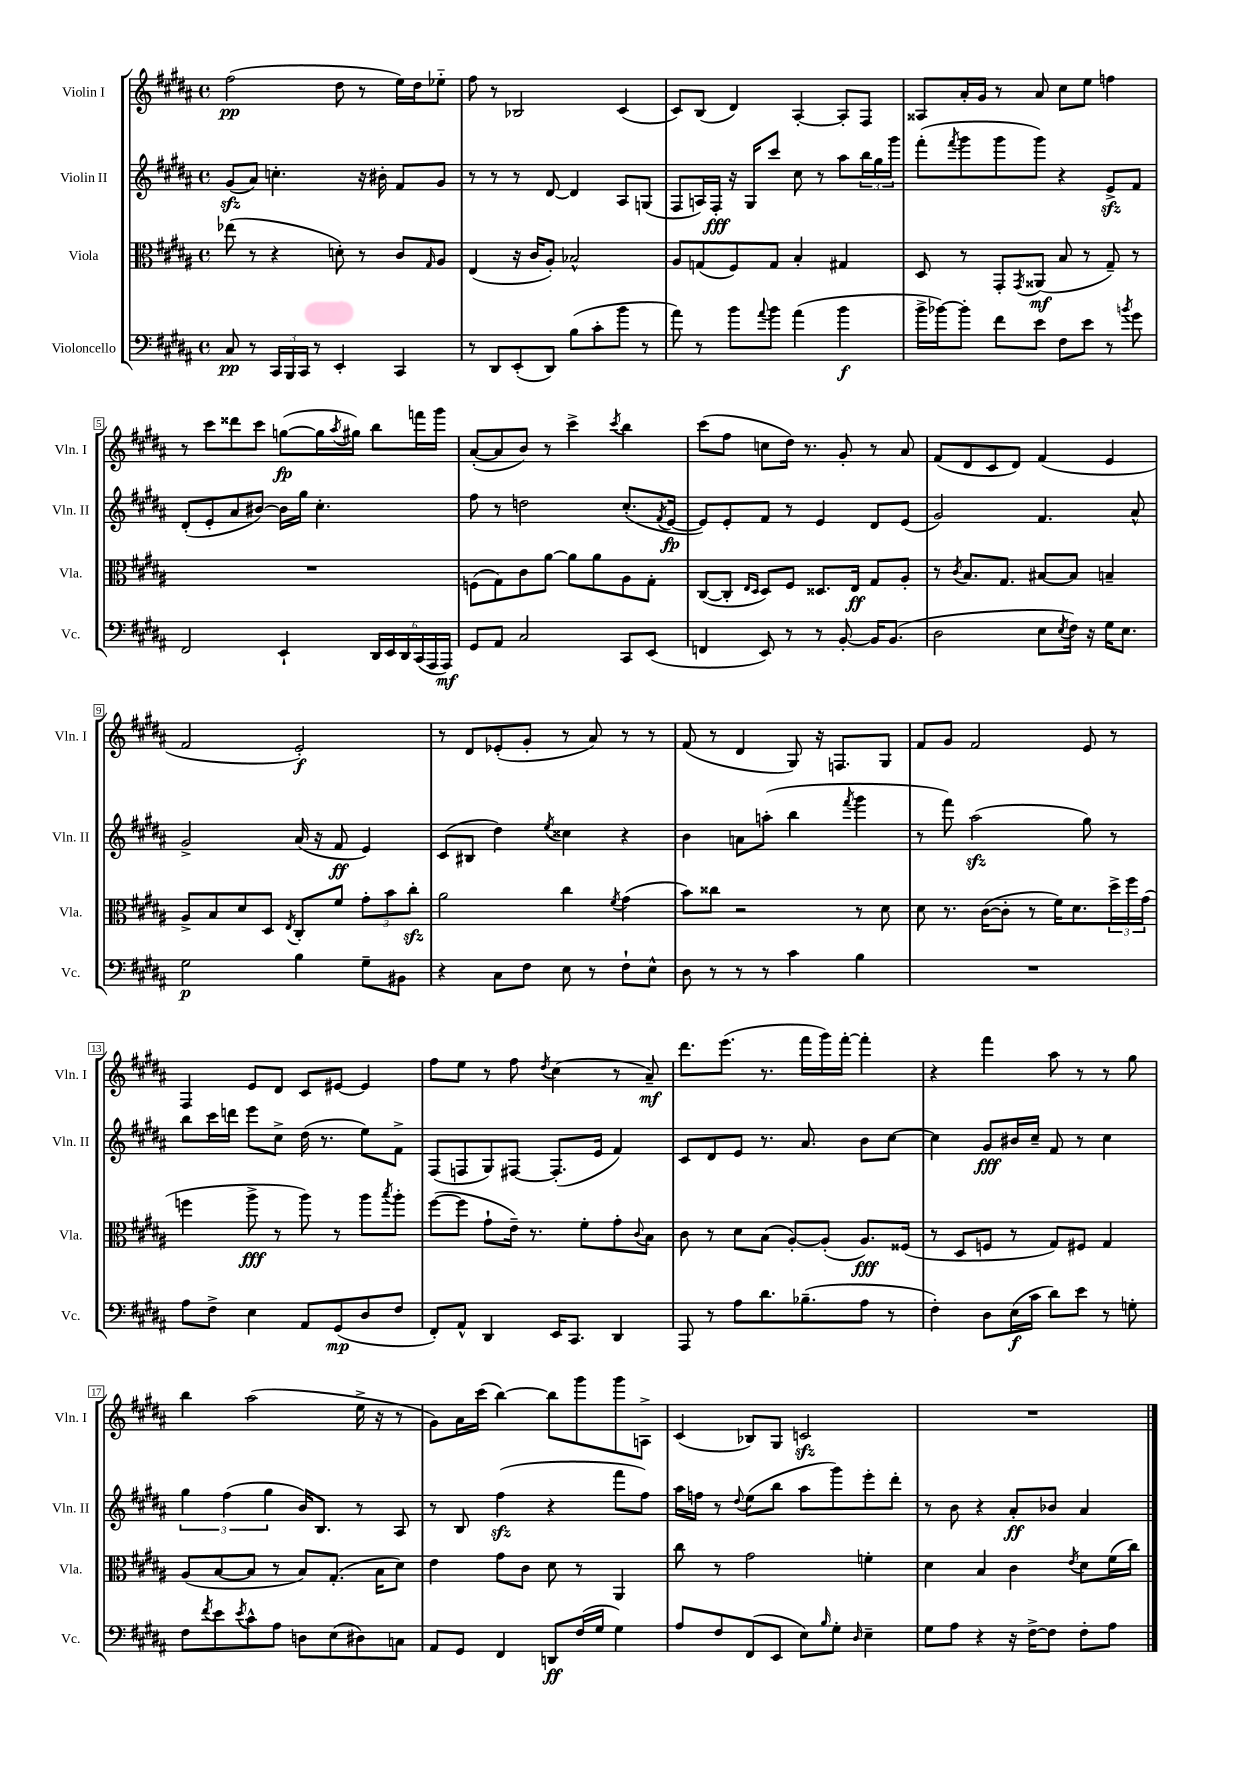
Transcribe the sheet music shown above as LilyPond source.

<<
\new StaffGroup <<
\new Staff = "s0" \with { instrumentName = "Violin I" shortInstrumentName = "Vln. I" } {
    \clef treble \key b \major \defaultTimeSignature \time 4/4
    fis''2\pp( dis''8 r8 e''16) dis''16 ees''8-_ |
    fis''8 r8 bes2 cis'4( |
    cis'8) b8( dis'4) ais4~-. ais8-. fis8 |
    aisis8 ais'16-. gis'16 r8 ais'8 cis''8 e''8 f''4 |
    r8 cis'''8 disis'''8 cis'''8 g''8~\fp( g''16 \acciaccatura { ais''8 } gis''16) b''8 f'''16 gis'''16 |
    ais'8~-.( ais'8 b'8) r8 cis'''4-> \acciaccatura { cis'''8 } b''4 |
    cis'''8( fis''8 c''8 dis''16) r8. gis'8-. r8 ais'8 |
    fis'8( dis'8 cis'8 dis'8) fis'4( e'4 |
    fis'2 e'2-.\f) |
    r8 dis'8 ees'8-.( gis'8-. r8 ais'8) r8 r8 |
    fis'8( r8 dis'4 gis8) r16 f8. gis8 |
    fis'8 gis'8 fis'2 e'8 r8 |
    fis4 e'8 dis'8 cis'8 eis'8~ eis'4 |
    fis''8 e''8 r8 fis''8 \acciaccatura { dis''8 } cis''4( r8 ais'8--\mf) |
    dis'''8. e'''8.( r8. fis'''16 gis'''16) fis'''16~-. fis'''4-. |
    r4 fis'''4 ais''8 r8 r8 gis''8 |
    b''4 ais''2( e''16-> r16 r8 |
    gis'8) ais'16 cis'''16( b''4~) b''8 gis'''8 gis'''8 a8-> |
    cis'4( bes8) gis8 c'2\sfz |
    R1 \bar "|." |
}
\new Staff = "s1" \with { instrumentName = "Violin II" shortInstrumentName = "Vln. II" } {
    \clef treble \key b \major \defaultTimeSignature \time 4/4
    gis'8\sfz( ais'8) c''4.-. r16 bis'16-. fis'8 gis'8 |
    r8 r8 r8 dis'8~ dis'4 ais8 g8( |
    fis8 a16) fis16-.\fff r16 gis16 cis'''8 cis''8 r8 ais''8 \tuplet 3/2 { b''16 gis''16 gis'''16 } |
    fis'''8-.( \acciaccatura { fis'''8 } gis'''8 gis'''8 gis'''8) r4 e'8->\sfz fis'8 |
    dis'8-.( e'8-. ais'8 bis'8~) bis'16 gis''16 cis''4.-. |
    fis''8 r8 d''2 cis''8.-.( \acciaccatura { fis'8 } e'16~\fp |
    e'8) e'8-. fis'8 r8 e'4 dis'8 e'8( |
    gis'2) fis'4. ais'8-^ |
    gis'2-> ais'16( r16 fis'8\ff e'4) |
    cis'8( bis8 dis''4) \acciaccatura { e''8 } cisis''4 r4 |
    b'4 a'8 a''8-.( b''4 \acciaccatura { fis'''8 } gis'''4 |
    r8 fis'''8) ais''2\sfz( gis''8) r8 |
    b''8 cis'''16 d'''16 e'''8 cis''8-> dis''16( r8. e''8) fis'8-> |
    fis8( f8 gis8) fis8~ fis8.-.( e'16 fis'4) |
    cis'8 dis'8 e'8 r8. ais'8. b'8 cis''8~ |
    cis''4 gis'8\fff bis'16 cis''16-- fis'8 r8 cis''4 |
    \tuplet 3/2 { gis''4 fis''4( gis''4 } b'16) b8. r8 ais8 |
    r8 b8 fis''4\sfz( r4 fis'''8 fis''8) |
    ais''16 f''16 r8 \appoggiatura { dis''8 } e''8( b''8 ais''8 gis'''8) e'''8-. dis'''8-. |
    r8 b'8 r4 ais'8-.\ff bes'8 ais'4 \bar "|." |
}
\new Staff = "s2" \with { instrumentName = "Viola" shortInstrumentName = "Vla." } {
    \clef alto \key b \major \defaultTimeSignature \time 4/4
    ees''8( r8 r4 d'8-.) r8 cis'8 \grace { gis16 } ais8 |
    e4( r16 cis'16 ais8-.) bes2-^ |
    ais8 g8( fis8) g8 b4-. gis4 |
    dis8 r8 gis,8-. \acciaccatura { gis,8 } aisis,8\mf( b8 r8 gis8--) r8 |
    R1 |
    f8( gis8) cis'8 ais'8~ ais'8 ais'8 ais8 gis8-. |
    cis8~( cis8-. \grace { e16 dis16 } dis8) fis8 disis8. e16\ff gis8 ais8-. |
    r8 \acciaccatura { cis'8 } b8. gis8. bis8~ bis8 b4-- |
    ais8-> b8 dis'8 dis8 \acciaccatura { e8 } cis8-. fis'8 \tuplet 3/2 { gis'8-. b'8 cis''8-.\sfz } |
    ais'2 cis''4 \acciaccatura { fis'8 } gis'4( |
    b'8) cisis''8 r2 r8 dis'8 |
    dis'8 r8. cis'16~( cis'8-. r8 fis'16) dis'8. \tuplet 3/2 { dis''16-> fis''16 gis'16( } |
    f''4 ais''8->\fff r8 ais''8) r8 ais''8 \acciaccatura { b''8 } ais''8-. |
    fis''8~( fis''8 gis'8-! e'16--) r8. fis'8-. gis'8-. \appoggiatura { cis'8 } b8 |
    cis'8 r8 dis'8 b8( ais8~-.) ais8-.( ais8.\fff) fisis16( |
    r8 dis8 f8 r8 gis8) fis8 gis4 |
    ais8( b8~ b8 r8 b8) gis8.-.( b16 dis'8) |
    e'4 gis'8 cis'8 dis'8 r8 ais,4 |
    cis''8 r8 gis'2 f'4-. |
    dis'4 b4 cis'4 \acciaccatura { e'8 } dis'8 fis'16( cis''16) \bar "|." |
}
\new Staff = "s3" \with { instrumentName = "Violoncello" shortInstrumentName = "Vc." } {
    \clef bass \key b \major \defaultTimeSignature \time 4/4
    cis8\pp r8 \tuplet 3/2 { cis,16 b,,16 cis,16 } r8 e,4-. cis,4 |
    r8 dis,8 e,8-.( dis,8) b8( cis'8-. b'8 r8 |
    ais'8) r8 b'8 \appoggiatura { ais'8 } b'8 ais'4( b'4\f |
    b'16-> bes'16~) bes'8-. fis'8 e'8 fis8 e'8 r8 \acciaccatura { b'8 } gis'8 |
    fis,2 e,4-! \tuplet 6/4 { dis,16 e,16 dis,16 cis,16( ais,,16 ais,,16\mf) } |
    gis,8 ais,8 cis2 cis,8 e,8( |
    f,4 e,8) r8 r8 b,8~-. b,16 b,8.( |
    dis2 e8 \acciaccatura { e8 } fis16) r16 gis16 e8. |
    gis2\p b4 gis8-- bis,8 |
    r4 cis8 fis8 e8 r8 fis8-! e8-^ |
    dis8 r8 r8 r8 cis'4 b4 |
    R1 |
    ais8 fis8-> e4 ais,8 gis,8\mp( dis8 fis8 |
    fis,8-.) ais,8-^ dis,4 e,16 cis,8. dis,4 |
    ais,,8 r8 ais8 dis'8. bes8.--( ais8 r8 |
    fis4-.) dis8 e16\f( cis'16 dis'8) e'8 r8 g8-. |
    fis8 \acciaccatura { fis'8 } e'8 \acciaccatura { e'8 } cis'8-^ ais8 d8 e8( dis8) c8 |
    ais,8 gis,8 fis,4 d,8\ff fis16( gis16 gis4) |
    ais8 fis8 fis,8( e,8 e8) \grace { b16 } gis8-. \grace { dis16 } e4-- |
    gis8 ais8 r4 r16 fis16~-> fis8 fis8-. ais8 \bar "|." |
}
>>
>>
\layout { \context { \Score \override BarNumber.stencil = #(make-stencil-boxer 0.1 0.3 ly:text-interface::print) } }
